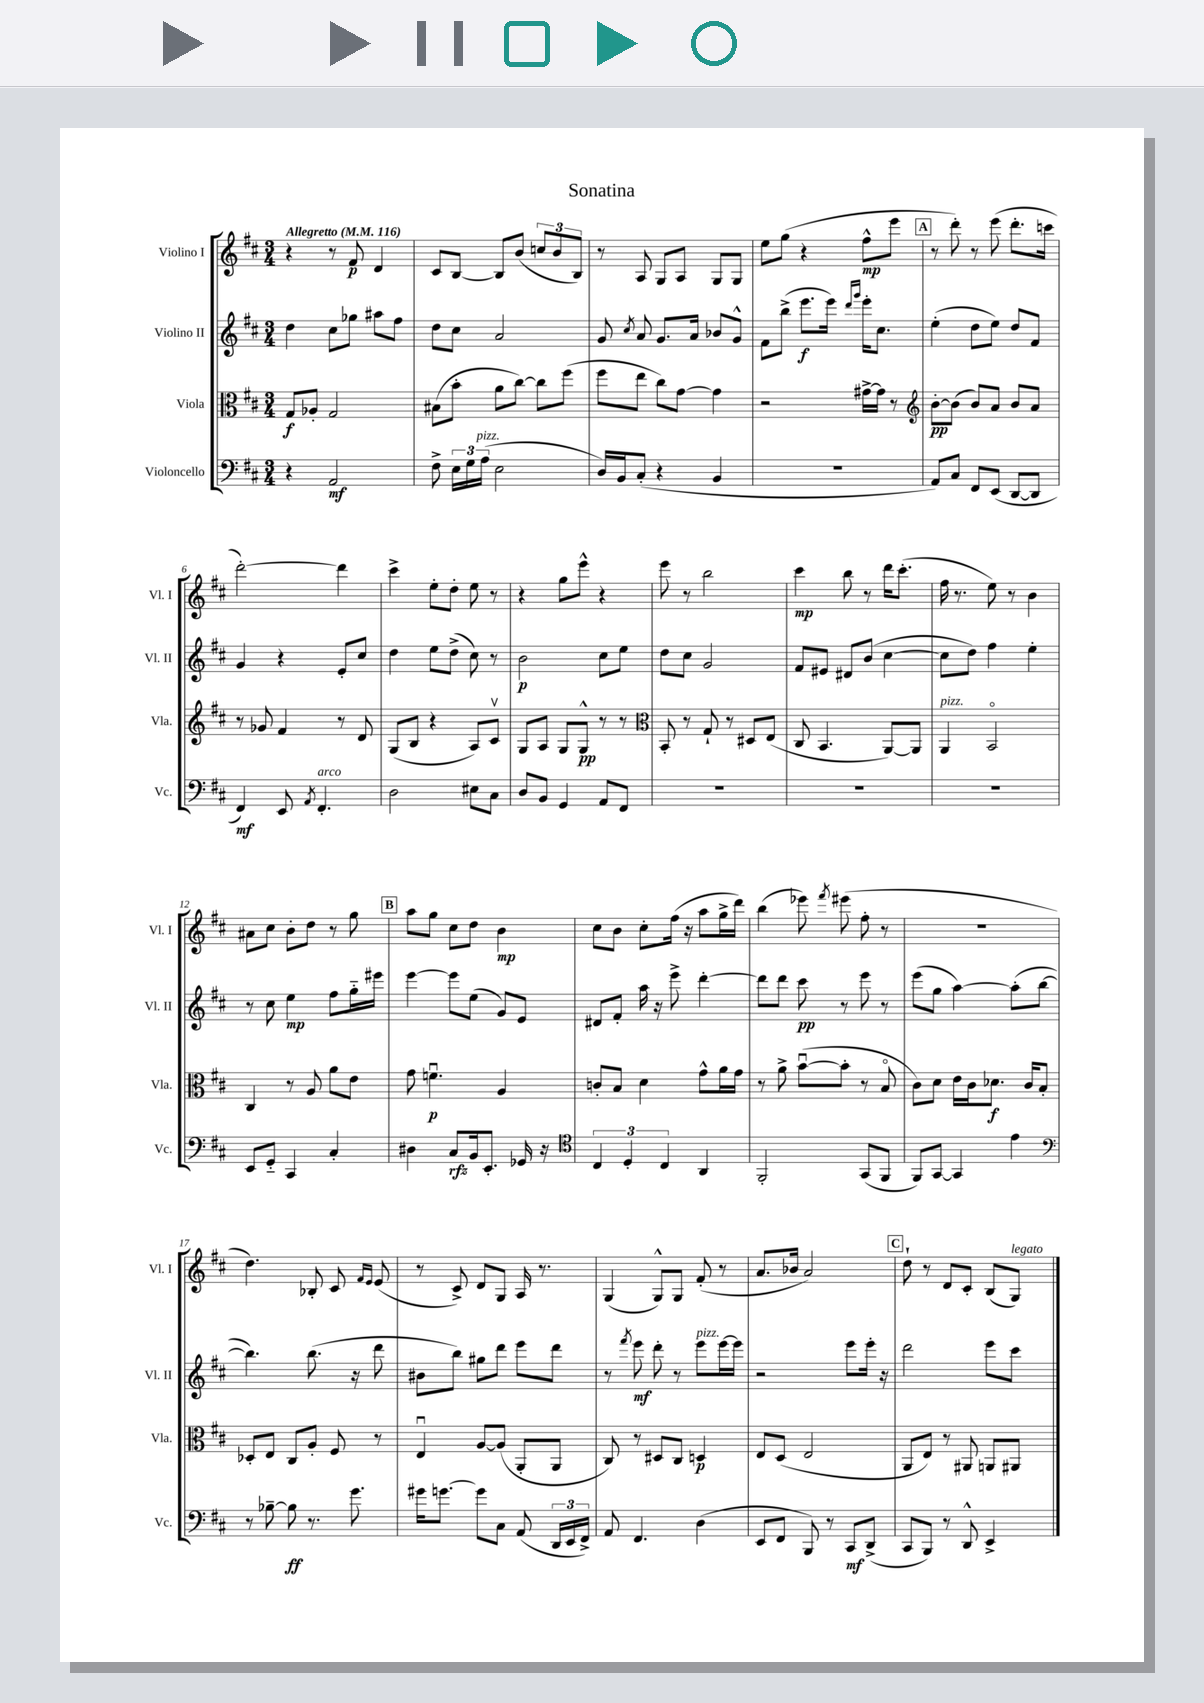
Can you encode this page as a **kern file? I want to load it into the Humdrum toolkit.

**kern	**dynam	**kern	**dynam	**kern	**dynam	**kern	**dynam
*part4	*part4	*part3	*part3	*part2	*part2	*part1	*part1
*staff4	*staff4	*staff3	*staff3	*staff2	*staff2	*staff1	*staff1
*I"Violoncello	*	*I"Viola	*	*I"Violino II	*	*I"Violino I	*
*I'Vc.	*	*I'Vla.	*	*I'Vl. II	*	*I'Vl. I	*
*clefF4	*	*clefC3	*	*clefG2	*	*clefG2	*
*k[f#c#]	*	*k[f#c#]	*	*k[f#c#]	*	*k[f#c#]	*
*M3/4	*	*M3/4	*	*M3/4	*	*M3/4	*
*MM116	*	*MM116	*	*MM116	*	*MM116	*
=1	=1	=1	=1	=1	=1	=1	=1
!	!	!	!	!	!	!LO:TX:a:B:t=Allegretto	!
4r	.	8G/L	f	4dd\	.	4r	.
.	.	8A-X'/J	.	.	.	.	.
2AA/	mf	2G/	.	8cc#\L	.	8r	.
.	.	.	.	8gg-X\J	.	8f#/	p
.	.	.	.	8aa#X\L	.	4d/	.
.	.	.	.	8ff#\J	.	.	.
=2	=2	=2	=2	=2	=2	=2	=2
8F#^\	.	(8B#X\L	.	8dd\L	.	8c#/L	.
24E\LL	.	8b'\J	.	8cc#\J	.	[8B/J	.
24G\	.	.	.	.	.	.	.
!LO:TX:a:i:t=pizz.	!	!	!	!	!	!	!
(24A\JJ	.	.	.	.	.	.	.
2E\	.	8a\L	.	2a/	.	8B/L]	.
.	.	[8cc#\J)	.	.	.	(8b/J	.
.	.	8cc#\L]	.	.	.	12ccn/L	.
.	.	.	.	.	.	12b/	.
.	.	(8ff#\J	.	.	.	.	.
.	.	.	.	.	.	12B/J)	.
=3	=3	=3	=3	=3	=3	=3	=3
16D/LL)	.	8ff#\L	.	8g/	.	8r	.
16BB/J	.	.	.	.	.	.	.
.	.	.	.	8qcc#/	.	.	.
(8C#'/J	.	8ee\J	.	8a/	.	8A/	.
4r	.	8cc#\L)	.	8.g/L	.	8G/L	.
.	.	[8g\J	.	.	.	8A/J	.
.	.	.	.	16a/Jk	.	.	.
4BB/	.	4g\]	.	8b-X/L	.	8G/L	.
.	.	.	.	8g^^/J	.	8G/J	.
=4	=4	=4	=4	=4	=4	=4	=4
2.r	.	2r	.	8f#\L	.	8ee\L	.
.	.	.	.	(8bb^\J	.	(8gg\J	.
.	.	.	.	8.eee\L	f	4r	.
.	.	.	.	16eee\Jk)	.	.	.
.	.	.	.	16qqddd/LL	.	.	.
.	.	.	.	16qqggg/JJ	.	.	.
.	.	[16g#X^\LL	.	16eee'\KL	.	8ff#^^\L	mp
.	.	16g#\JJ]	.	8.cc#\J	.	.	.
.	.	8r	.	.	.	8eee\J	.
!!LO:REH:place=s1:t=A
=5	=5	=5	=5	=5	=5	=5	=5
*	*	*clefG2	*	*	*	*	*
8AA/L)	.	[8b'\L	pp	(4ee'\	.	8r	.
8C#/J	.	(8b\J]	.	.	.	8ddd'\)	.
8FF#/L	.	8b/L)	.	8dd\L	.	8r	.
(8EE/J	.	8a/J	.	8ee\J)	.	(8eee\	.
[8DD/L	.	8b/L	.	8dd/L	.	8.ddd'\L	.
8DD/J]	.	8a/J	.	8f#/J	.	.	.
.	.	.	.	.	.	16cccn\Jk	.
!!LO:LB:g=z
=6	=6	=6	=6	=6	=6	=6	=6
4FF#/)	mf	8r	.	4g/	.	[2ddd'\)	.
.	.	8g-X/	.	.	.	.	.
8EE/	.	4f#/	.	4r	.	.	.
8qAA/	.	.	.	.	.	.	.
!LO:TX:a:i:t=arco	!	!	!	!	!	!	!
4.FF#'/	.	.	.	.	.	.	.
.	.	8r	.	8e'/L	.	4ddd\]	.
.	.	8d/	.	8cc#/J	.	.	.
=7	=7	=7	=7	=7	=7	=7	=7
2D\	.	(8G/L	.	4dd\	.	4ccc#^\	.
.	.	8B/J	.	.	.	.	.
.	.	4r	.	8ee\L	.	8ee'\L	.
.	.	.	.	(8dd^\J	.	8dd'\J	.
8E#X\L	.	8A/L)	.	8cc#\)	.	8ee\	.
8C#\J	.	8c#v/J	.	8r	.	8r	.
=8	=8	=8	=8	=8	=8	=8	=8
8D/L	.	8G/L	.	2b\	p	4r	.
8BB/J	.	8A/J	.	.	.	.	.
4GG/	.	8G/L	.	.	.	8gg\L	.
.	.	8G^^/J	pp	.	.	8eee^^\J	.
8AA/L	.	8r	.	8cc#\L	.	4r	.
8FF#/J	.	8r	.	8ee\J	.	.	.
=9	=9	=9	=9	=9	=9	=9	=9
*	*	*clefC3	*	*	*	*	*
2.r	.	8BB'/	.	8dd\L	.	8eee\	.
.	.	8r	.	8cc#\J	.	8r	.
.	.	8G`/	.	2g/	.	2bb\	.
.	.	8r	.	.	.	.	.
.	.	8D#X/L	.	.	.	.	.
.	.	(8E/J	.	.	.	.	.
=10	=10	=10	=10	=10	=10	=10	=10
2.r	.	8C#/	.	8f#/L	.	4ccc#\	mp
.	.	4.BB/	.	8e#X/J	.	.	.
.	.	.	.	8d#X/L	.	8bb\	.
.	.	.	.	(8b/J	.	8r	.
.	.	[8AA/L)	.	[4cc#\	.	16ddd\KL	.
.	.	.	.	.	.	(8.ccc#'\J	.
.	.	8AA/J]	.	.	.	.	.
=11	=11	=11	=11	=11	=11	=11	=11
!	!	!LO:TX:a:i:t=pizz.	!	!	!	!	!
2.r	.	4AA/	.	8cc#\L]	.	16ff#\	.
.	.	.	.	.	.	8.r	.
.	.	.	.	8dd\J)	.	.	.
.	.	2BB/	.	4ff#\	.	8ee\)	.
.	.	.	.	.	.	8r	.
.	.	.	.	4ee'\	.	4b\	.
!!LO:LB:g=z
=12	=12	=12	=12	=12	=12	=12	=12
8EE/L	.	4C#/	.	8r	.	8a#X\L	.
8GG/J	.	.	.	8cc#\	.	8cc#\J	.
4CC#/	.	8r	.	4ee\	mp	8b'\L	.
.	.	8A/	.	.	.	8dd\J	.
4C#'/	.	8a\L	.	8ff#\L	.	8r	.
.	.	8e\J	.	16gg\L	.	8gg\	.
.	.	.	.	16eee#X\JJ	.	.	.
!!LO:REH:place=s1:t=B
=13	=13	=13	=13	=13	=13	=13	=13
4D#X\	.	8g\	.	[4eee\	.	8aa\L	.
.	.	4.fnu\	p	.	.	8gg\J	.
8C#/L	rfz	.	.	8eee\L]	.	8cc#\L	.
16BB/k	.	.	.	(8ee\J	.	8dd\J	.
8.EE'/J	.	.	.	.	.	.	.
.	.	4A/	.	8g/L)	.	4b\	mp
16GG-X/	.	.	.	8e/J	.	.	.
16r	.	.	.	.	.	.	.
=14	=14	=14	=14	=14	=14	=14	=14
*clefC4	*	*	*	*	*	*	*
6C#/	.	8cn'/L	.	8d#X/L	.	8cc#\L	.
.	.	8B/J	.	8f#'/J	.	8b\J	.
6D'/	.	.	.	.	.	.	.
.	.	4d\	.	16aa\	.	8cc#'\L	.
.	.	.	.	16r	.	.	.
6C#/	.	.	.	.	.	.	.
.	.	.	.	8eee^\	.	(16ff#\Jk	.
.	.	.	.	.	.	16r	.
4AA/	.	8g^^\L	.	[4ddd'\	.	8aa\L	.
.	.	16a\L	.	.	.	16gg^\L	.
.	.	16g\JJ	.	.	.	16ddd\JJ)	.
=15	=15	=15	=15	=15	=15	=15	=15
2FF#'/	.	8r	.	8ddd\L]	.	(4bb\	.
.	.	8a^\	.	8ddd\J	.	.	.
.	.	([8bu\L	.	8ccc#\	pp	8eee-X\)	.
.	.	.	.	.	.	8qfff#/	.
.	.	8b'\J]	.	8r	.	(8eee#X\	.
(8GG/L	.	8r	.	8eee\	.	8ff#'\	.
8FF#/J	.	8B/	.	8r	.	8r	.
=16	=16	=16	=16	=16	=16	=16	=16
8FF#/L)	.	8c#\L)	.	(8eee\L	.	2.r	.
[8GG/J	.	8d\J	.	8gg\J	.	.	.
4GG/]	.	16e\LL	.	[4aa\)	.	.	.
.	.	16c#\J	.	.	.	.	.
.	.	8.d-X\J	f	.	.	.	.
4e\	.	.	.	(8aa'\L]	.	.	.
.	.	16c#/KL	.	.	.	.	.
.	.	8B'/J	.	[8bb\J	.	.	.
!!LO:LB:g=z
=17	=17	=17	=17	=17	=17	=17	=17
*clefF4	*	*	*	*	*	*	*
8r	.	8D-X'/L	.	4.bb\])	.	4.dd\)	.
[8B-X~\	.	8E/J	.	.	.	.	.
8B-\]	ff	8C#/L	.	.	.	.	.
8.r	.	8A'/J	.	(8.bb\	.	8B-X'/	.
.	.	8F#/	.	.	.	8c#/	.
8.g\	.	.	.	16r	.	.	.
.	.	.	.	.	.	16qqf#/LL	.
.	.	.	.	.	.	16qqe/JJ	.
.	.	8r	.	8ddd\	.	(8e/	.
=18	=18	=18	=18	=18	=18	=18	=18
16g#X\KL	.	4Eu/	.	8b#X\L	.	8r	.
[8.gn\J	.	.	.	.	.	.	.
.	.	.	.	8bb\J)	.	8c#^/)	.
8g\L]	.	[8A/L	.	8gg#X\L	.	8d/L	.
8C#\J	.	(8A/J]	.	8ddd\J	.	8G/J	.
(8AA/	.	8AA'/L	.	8eee\L	.	16A/	.
.	.	.	.	.	.	8.r	.
24DD/LL	.	8AA/J	.	8ddd\J	.	.	.
24EE/	.	.	.	.	.	.	.
24FF#^/JJ)	.	.	.	.	.	.	.
=19	=19	=19	=19	=19	=19	=19	=19
8AA/	.	8C#/)	.	8r	.	(4G/	.
.	.	.	.	8qfff#/	.	.	.
4.FF#/	.	8r	.	8eee\	mf	.	.
.	.	8D#X/L	.	8ddd'\	.	8G^^/L)	.
.	.	8C#/J	.	8r	.	8G/J	.
!	!	!	!	!LO:TX:a:i:t=pizz.	!	!	!
(4D\	.	4Dn/	p	8eee\L	.	(8f#'/	.
.	.	.	.	[16eee\L	.	8r	.
.	.	.	.	16eee\JJ]	.	.	.
=20	=20	=20	=20	=20	=20	=20	=20
8EE/L	.	8E/L	.	2r	.	8.a/L	.
8FF#/J	.	(8D/J	.	.	.	.	.
.	.	.	.	.	.	16b-X/Jk	.
8BBB/)	.	2E/	.	.	.	2a/)	.
8r	.	.	.	.	.	.	.
8CC#/L	mf	.	.	8eee\L	.	.	.
(8DD^/J	.	.	.	16eee'\Jk	.	.	.
.	.	.	.	16r	.	.	.
!!LO:REH:place=s1:t=C
=21	=21	=21	=21	=21	=21	=21	=21
8CC#/L	.	8AA/L	.	2ddd\	.	8dd`\	.
8BBB/J)	.	8E/J)	.	.	.	8r	.
8r	.	8r	.	.	.	8d/L	.
8DD^^/	.	8AA#X/	.	.	.	8c#'/J	.
4EE^/	.	8AAn/L	.	8eee\L	.	(8B/L	.
!	!	!	!	!	!	!LO:TX:a:i:t=legato	!
.	.	8AA#X/J	.	8ccc#\J	.	8G/J)	.
==	==	==	==	==	==	==	==
*-	*-	*-	*-	*-	*-	*-	*-
